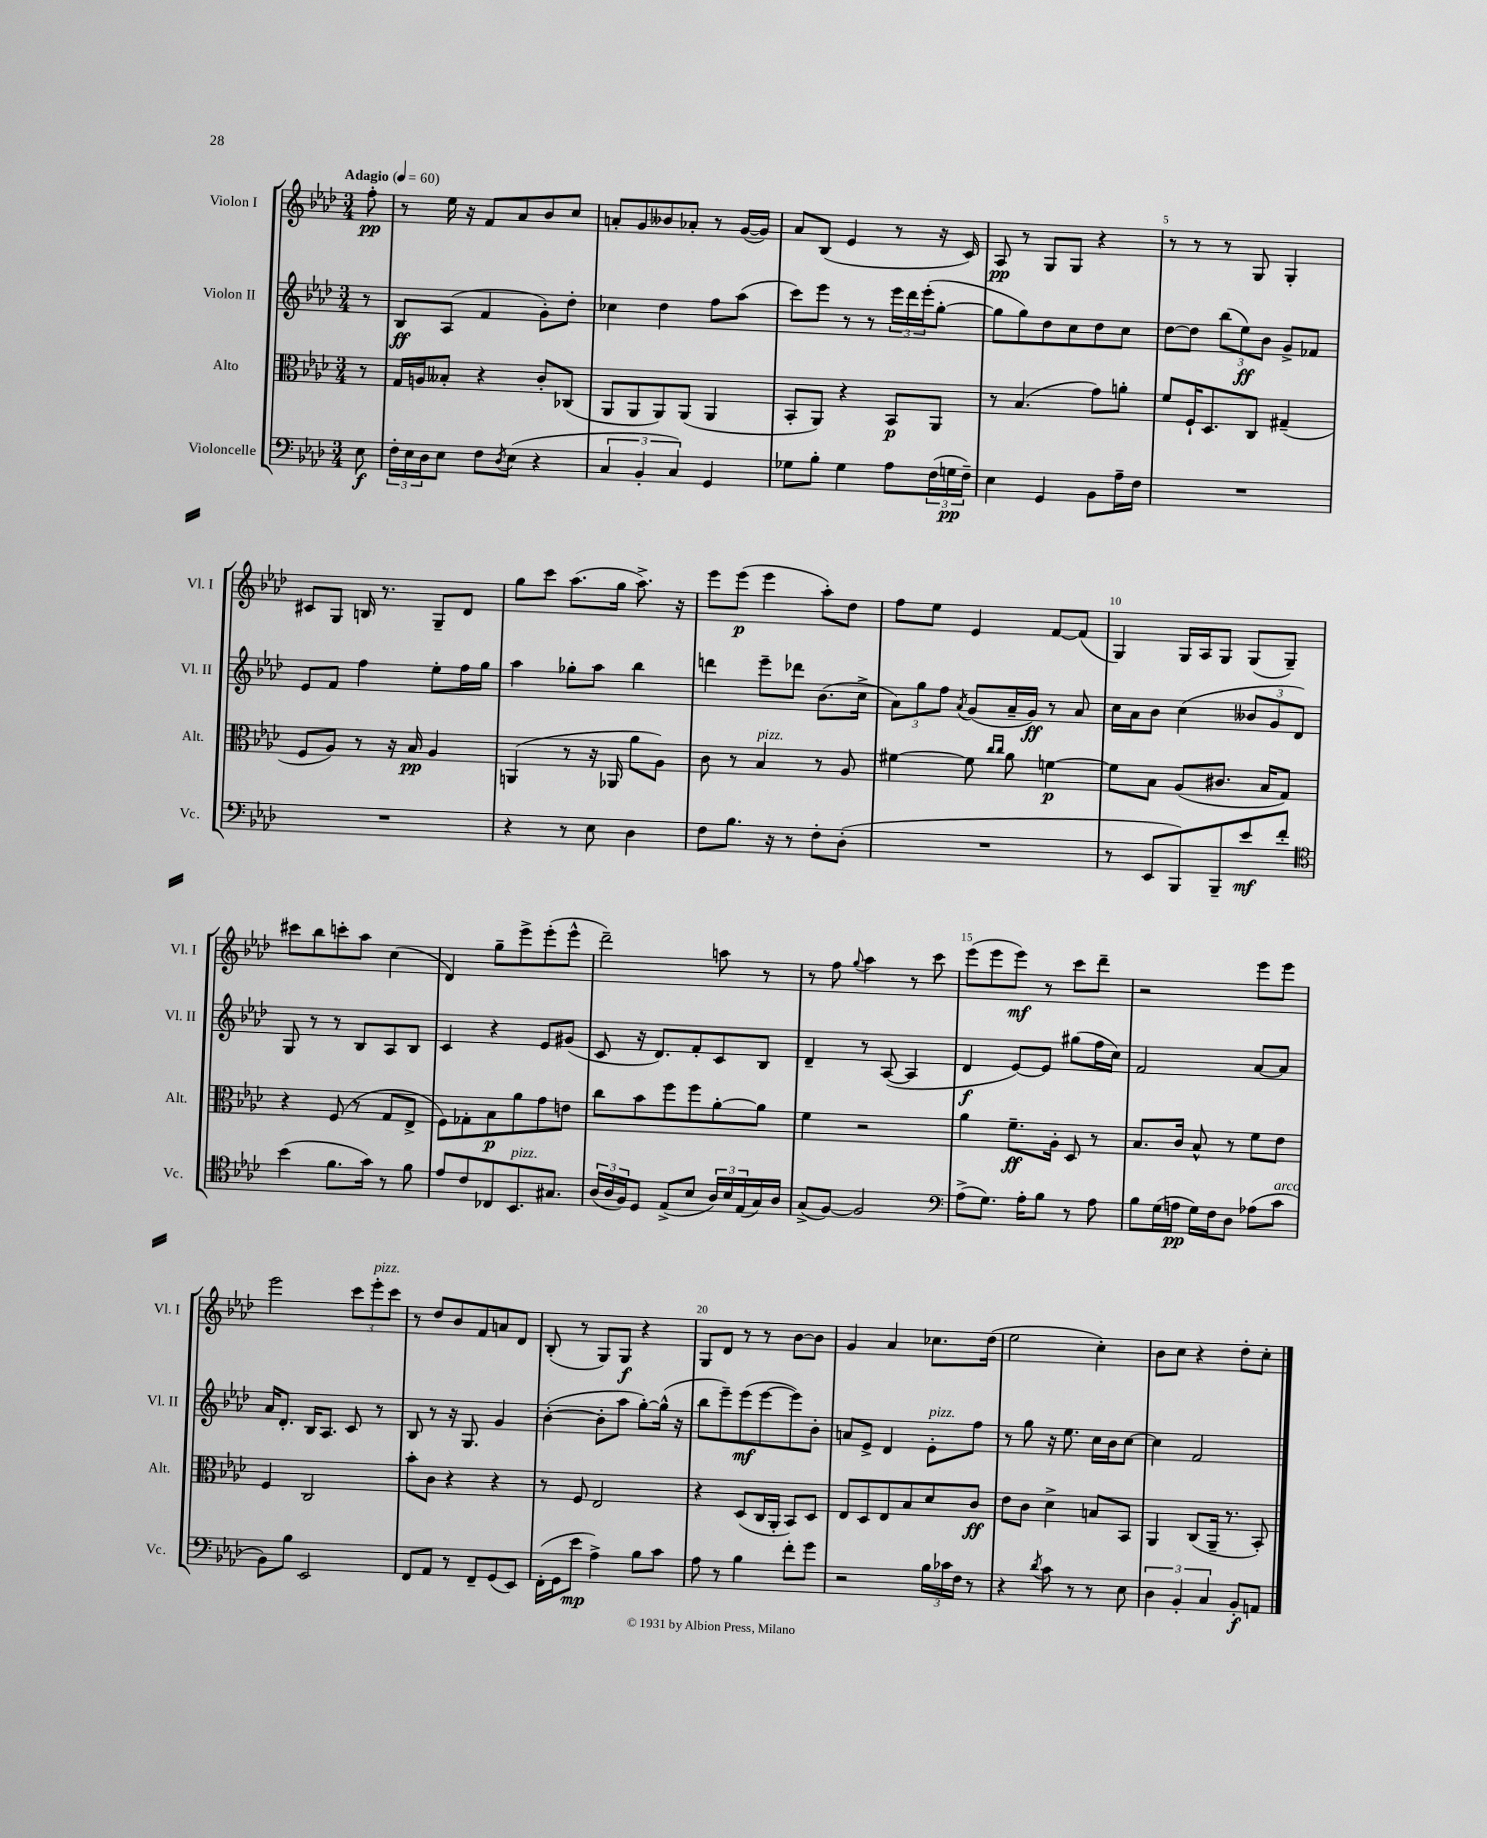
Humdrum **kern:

**kern	**dynam	**kern	**dynam	**kern	**dynam	**kern	**dynam
*part4	*part4	*part3	*part3	*part2	*part2	*part1	*part1
*staff4	*staff4	*staff3	*staff3	*staff2	*staff2	*staff1	*staff1
*I"Violoncelle	*	*I"Alto	*	*I"Violon II	*	*I"Violon I	*
*I'Vc.	*	*I'Alt.	*	*I'Vl. II	*	*I'Vl. I	*
*clefF4	*	*clefC3	*	*clefG2	*	*clefG2	*
*k[b-e-a-d-]	*	*k[b-e-a-d-]	*	*k[b-e-a-d-]	*	*k[b-e-a-d-]	*
*M3/4	*	*M3/4	*	*M3/4	*	*M3/4	*
*MM60	*	*MM60	*	*MM60	*	*MM60	*
=	=	=	=	=	=	=	=
!	!	!	!	!	!	!LO:TX:a:B:t=Adagio	!
8E-\	f	8r	.	8r	.	8ff'\	pp
=1	=1	=1	=1	=1	=1	=1	=1
24F'\LL	.	16G/LL	.	8B-/L	ff	8r	.
24E-\	.	.	.	.	.	.	.
.	.	16An/J	.	.	.	.	.
24D-\J	.	.	.	.	.	.	.
8E-\J	.	8B--X'/J	.	(8A-/J	.	16ee-\	.
.	.	.	.	.	.	16r	.
8F\L	.	4r	.	4f/	.	8f/L	.
8qD-/	.	.	.	.	.	.	.
(8E-\J	.	.	.	.	.	8a-/	.
4r	.	8c'/L	.	8g'\L)	.	8b-/	.
.	.	(8C-X/J	.	8dd-'\J	.	8cc/J	.
=2	=2	=2	=2	=2	=2	=2	=2
6C/	.	8AA-/L	.	4cc-X\	.	8an'/L	.
.	.	8AA-/	.	.	.	8g/	.
6BB-'/	.	.	.	.	.	.	.
.	.	8AA-/)	.	4dd-\	.	8b--X/	.
6C/)	.	.	.	.	.	.	.
.	.	(8AA-/J	.	.	.	8a-X'/J	.
4GG/	.	4AA-/	.	8ff\L	.	8r	.
.	.	.	.	(8aa-\J	.	([16g/LL	.
.	.	.	.	.	.	16g/JJ])	.
=3	=3	=3	=3	=3	=3	=3	=3
8G-X\L	.	8BB-'/L	.	8ccc\L)	.	8a-/L	.
8B-'\J	.	8AA-/J)	.	8eee-\J	.	(8B-/J	.
4G-\	.	4r	.	8r	.	4e-/	.
.	.	.	.	8r	.	.	.
8A-\L	.	8BB-/L	p	24eee-\LL	.	8r	.
.	.	.	.	24ddd-\	.	.	.
.	.	.	.	(24eee-'\J	.	.	.
(24F\L	.	8AA-/J	.	[8gg'\J	.	16r	.
24Gn\	pp	.	.	.	.	.	.
.	.	.	.	.	.	16c/)	.
24F~\JJ)	.	.	.	.	.	.	.
=4	=4	=4	=4	=4	=4	=4	=4
4E-\	.	8r	.	8gg\L]	.	8A-/	pp
.	.	(4.B-/	.	8gg\)	.	8r	.
4GG/	.	.	.	8dd-\	.	8G/L	.
.	.	.	.	8cc\	.	8G/J	.
8BB-\L	.	8g\L)	.	8dd-\	.	4r	.
16A-~\L	.	8an'\J	.	8cc\J	.	.	.
16F\JJ	.	.	.	.	.	.	.
=5	=5	=5	=5	=5	=5	=5	=5
2.r	.	8f/L	.	[8dd-\L	.	8r	.
.	.	16F`/K	.	8dd-\J]	.	8r	.
.	.	8.D-/	.	.	.	.	.
.	.	.	.	(12bb-\L	.	8r	.
.	.	.	.	12ee-\)	ff	.	.
.	.	8C/J	.	.	.	8G/	.
.	.	.	.	12b-\J	.	.	.
.	.	(4G#X~/	.	8g^/L	.	4G'/	.
.	.	.	.	8f-X/J	.	.	.
!!LO:LB:g=z
=6	=6	=6	=6	=6	=6	=6	=6
2.r	.	8F/L	.	8e-/L	.	8c#X/L	.
.	.	8A-/J)	.	8f/J	.	8G/J	.
.	.	8r	.	4ff\	.	16Bn/	.
.	.	.	.	.	.	8.r	.
.	.	16r	.	.	.	.	.
.	.	16B-/	pp	.	.	.	.
.	.	4A-/	.	8ee-'\L	.	8G~/L	.
.	.	.	.	16ff\L	.	8d-/J	.
.	.	.	.	16gg\JJ	.	.	.
=7	=7	=7	=7	=7	=7	=7	=7
4r	.	(4AAn/	.	4aa-\	.	8gg\L	.
.	.	.	.	.	.	8ccc\J	.
8r	.	8r	.	8gg-X'\L	.	(8.aa-\L	.
8E-\	.	16r	.	8aa-\J	.	.	.
.	.	16AA-X/	.	.	.	16gg\Jk	.
4D-\	.	8a-\L	.	4bb-\	.	8.aa-^\)	.
.	.	8A-\J)	.	.	.	.	.
.	.	.	.	.	.	16r	.
=8	=8	=8	=8	=8	=8	=8	=8
8F\L	.	8c\	.	4dddn\	.	8eee-\L	.
8.B-\J	.	8r	.	.	.	(8eee-\J	p
!	!	!LO:TX:a:i:t=pizz.	!	!	!	!	!
.	.	4B-/	.	8eee-~\L	.	4eee-\	.
16r	.	.	.	.	.	.	.
8r	.	.	.	8ddd-X\J	.	.	.
8F'\L	.	8r	.	(8.b-\L	.	8aa-'\L)	.
(8D-'\J	.	8A-/	.	.	.	8dd-\J	.
.	.	.	.	16cc^\Jk	.	.	.
=9	=9	=9	=9	=9	=9	=9	=9
2.r	.	[4f#X\	.	12a-\L)	.	8ff\L	.
.	.	.	.	12gg\	.	.	.
.	.	.	.	.	.	8ee-\J	.
.	.	.	.	12ff\J	.	.	.
.	.	.	.	8qa-/	.	.	.
.	.	8f#\]	.	(8g/L	.	4e-/	.
.	.	16qqcc/LL	.	.	.	.	.
.	.	16qqcc/JJ	.	.	.	.	.
.	.	8a-\	.	16a-~/L	.	.	.
.	.	.	.	16g/JJ)	ff	.	.
.	.	[4fn\	p	8r	.	[8f/L	.
.	.	.	.	8a-/	.	(8f/J]	.
=10	=10	=10	=10	=10	=10	=10	=10
8r	.	8f\L]	.	16cc\LL	.	4G/)	.
.	.	.	.	16a-\J	.	.	.
8EE-/L	.	8B-\J	.	8b-\J	.	.	.
8BBB-/)	.	(8A-/L	.	(4cc\	.	16G/LL	.
.	.	.	.	.	.	16A-/J	.
8BBB-~/	.	8.c#X/J	.	.	.	8G/J	.
8e-/	mf	.	.	12b--X/L	.	(8G/L	.
.	.	16B-/KL	.	.	.	.	.
.	.	.	.	12g/	.	.	.
8f'/J	.	8G/J)	.	.	.	8G~/J)	.
.	.	.	.	12d-/J)	.	.	.
!!LO:LB:g=z
=11	=11	=11	=11	=11	=11	=11	=11
*clefC4	*	*	*	*	*	*	*
(4b-\	.	4r	.	8G/	.	8ccc#X\L	.
.	.	.	.	8r	.	8bb-\	.
8.f\L	.	(8F/	.	8r	.	8cccn'\	.
.	.	8r	.	8B-/L	.	8aa-\J	.
16g\Jk)	.	.	.	.	.	.	.
8r	.	8G/L	.	8A-/	.	(4cc\	.
8f\	.	8E-^/J	.	8B-/J	.	.	.
=12	=12	=12	=12	=12	=12	=12	=12
8e-/L	.	8F\L)	.	4c/	.	4d-/)	.
8c/	.	8G-X'\	.	.	.	.	.
8C-X/	.	8B-\	p	4r	.	8gg~\L	.
!LO:TX:a:i:t=pizz.	!	!	!	!	!	!	!
8.BB-/	.	8a-\	.	.	.	8eee-^\	.
.	.	8g\	.	8e-/L	.	(8eee-'\	.
8.G#X/J	.	.	.	.	.	.	.
.	.	8en\J	.	(8g#X/J	.	8eee-^^\J	.
=13	=13	=13	=13	=13	=13	=13	=13
(24A-/LL	.	8cc\L	.	8c/	.	2ddd-~\)	.
24A-/	.	.	.	.	.	.	.
24F/J)	.	.	.	.	.	.	.
8D-/J	.	8b-\	.	16r	.	.	.
.	.	.	.	8.d-/L)	.	.	.
(8E-^/L	.	8ff\	.	.	.	.	.
8B-/J	.	8ff\	.	8f'/	.	.	.
24A-/LL)	.	[8a-'\	.	8c/	.	8aan\	.
24B-/	.	.	.	.	.	.	.
(24E-/	.	.	.	.	.	.	.
16G/)	.	8a-\J]	.	8B-/J	.	8r	.
16A-/JJ	.	.	.	.	.	.	.
=14	=14	=14	=14	=14	=14	=14	=14
(8G^/L	.	4f\	.	4d-~/	.	8r	.
[8F/J)	.	.	.	.	.	8ff\	.
.	.	.	.	.	.	8qqgg/	.
2F/]	.	2r	.	8r	.	4aa-\	.
.	.	.	.	([8A-/	.	.	.
.	.	.	.	4A-/]	.	8r	.
.	.	.	.	.	.	8ccc\	.
=15	=15	=15	=15	=15	=15	=15	=15
*clefF4	*	*	*	*	*	*	*
(8A-^\L	.	4a-\	.	4d-/	f	(8eee-\L	.
8.G\J)	.	.	.	.	.	8eee-\	.
.	.	8.f~\L	ff	[8e-/L)	.	8eee-\J)	mf
16A-'\KL	.	.	.	.	.	.	.
8B-\J	.	.	.	8e-/J]	.	8r	.
.	.	16A-'\Jk	.	.	.	.	.
8r	.	8D-/	.	(8gg#X\L	.	8ccc\L	.
8A-\	.	8r	.	16ff\L	.	8ddd-~\J	.
.	.	.	.	16cc\JJ)	.	.	.
=16	=16	=16	=16	=16	=16	=16	=16
8B-\L	.	8.B-/L	.	2f/	.	2r	.
(16G\L	.	.	.	.	.	.	.
16An\JJ	pp	16c/Jk	.	.	.	.	.
16G\LL)	.	8B-^^/	.	.	.	.	.
16F\J	.	.	.	.	.	.	.
8D-\J	.	8r	.	.	.	.	.
(8A-X\L	.	8f\L	.	[8a-/L	.	8eee-\L	.
!LO:TX:a:i:t=arco	!	!	!	!	!	!	!
8c\J	.	8e-\J	.	8a-/J]	.	8eee-\J	.
!!LO:LB:g=z
=17	=17	=17	=17	=17	=17	=17	=17
8BB-\L)	.	4F/	.	16a-/KL	.	2eee-\	.
.	.	.	.	8.d-'/J	.	.	.
8B-\J	.	.	.	.	.	.	.
2EE-/	.	2C/	.	16B-/KL	.	.	.
.	.	.	.	8.A-/J	.	.	.
.	.	.	.	8c/	.	12ccc\L	.
!	!	!	!	!	!	!LO:TX:a:i:t=pizz.	!
.	.	.	.	.	.	12eee-'\	.
.	.	.	.	8r	.	.	.
.	.	.	.	.	.	12ccc\J	.
=18	=18	=18	=18	=18	=18	=18	=18
8FF/L	.	8b-'\L	.	8B-/	.	8r	.
8AA-/J	.	8c\J	.	8r	.	8dd-/L	.
8r	.	4r	.	16r	.	8b-/	.
.	.	.	.	8.G/	.	.	.
8FF~/L	.	.	.	.	.	8f/	.
(8GG/	.	4r	.	4g/	.	8an/	.
8EE-/J)	.	.	.	.	.	8d-/J	.
=19	=19	=19	=19	=19	=19	=19	=19
(16FF'\LL	.	8r	.	([4b-'\	.	(8B-'/	.
16GG\J	.	.	.	.	.	.	.
8e-\J	mp	8F/	.	.	.	8r	.
4A-^\)	.	2E-/	.	8b-'\L]	.	8G/L)	.
.	.	.	.	8aa-\J	.	8G/J	f
8B-\L	.	.	.	[8gg'\L)	.	4r	.
8c\J	.	.	.	(16gg^^\Jk]	.	.	.
.	.	.	.	16r	.	.	.
=20	=20	=20	=20	=20	=20	=20	=20
8A-\	.	4r	.	8bb-\L	.	8G/L	.
8r	.	.	.	8eee-~\)	.	8d-/J	.
4B-\	.	(8D-/L	.	(8eee-\	mf	8r	.
.	.	16C/L	.	[8eee-\	.	8r	.
.	.	16AA-'/JJ	.	.	.	.	.
8f'\L	.	8BB-/L)	.	8eee-\])	.	[8b-\L	.
8g\J	.	8D-/J	.	8b-'\J	.	8b-\J]	.
=21	=21	=21	=21	=21	=21	=21	=21
2r	.	8E-/L	.	8an/L	.	4g/	.
.	.	8D-/	.	8e-^/J	.	.	.
.	.	8E-/	.	4d-/	.	4a-/	.
.	.	8B-/	.	.	.	.	.
!	!	!	!	!LO:TX:a:i:t=pizz.	!	!	!
24B-\LL	.	8d-/	.	8e-'\L	.	8.cc-X\L	.
24c-X\	.	.	.	.	.	.	.
24F\JJ	.	.	.	.	.	.	.
8r	.	8c/J	ff	8ff\J	.	.	.
.	.	.	.	.	.	(16dd-\Jk	.
=22	=22	=22	=22	=22	=22	=22	=22
4r	.	8e-\L	.	8r	.	2ee-\	.
.	.	8c\J	.	8gg\	.	.	.
8qd-/	.	.	.	.	.	.	.
8c\	.	4d-^\	.	16r	.	.	.
.	.	.	.	8.ee-\	.	.	.
8r	.	.	.	.	.	.	.
8r	.	8Bn/L	.	16cc\LL	.	4cc'\)	.
.	.	.	.	16b-\J	.	.	.
8E-\	.	8BB-/J	.	[8cc\J	.	.	.
=23	=23	=23	=23	=23	=23	=23	=23
6D-\	.	4AA-/	.	4cc\]	.	8b-\L	.
.	.	.	.	.	.	8cc\J	.
6BB-'/	.	.	.	.	.	.	.
.	.	(8C/L	.	2f/	.	4r	.
6C/	.	.	.	.	.	.	.
.	.	16AA-~/Jk	.	.	.	.	.
.	.	8.r	.	.	.	.	.
8BB-'/L	f	.	.	.	.	8dd-'\L	.
8AAn/J	.	8BB-'/)	.	.	.	8cc'\J	.
==	==	==	==	==	==	==	==
*-	*-	*-	*-	*-	*-	*-	*-
